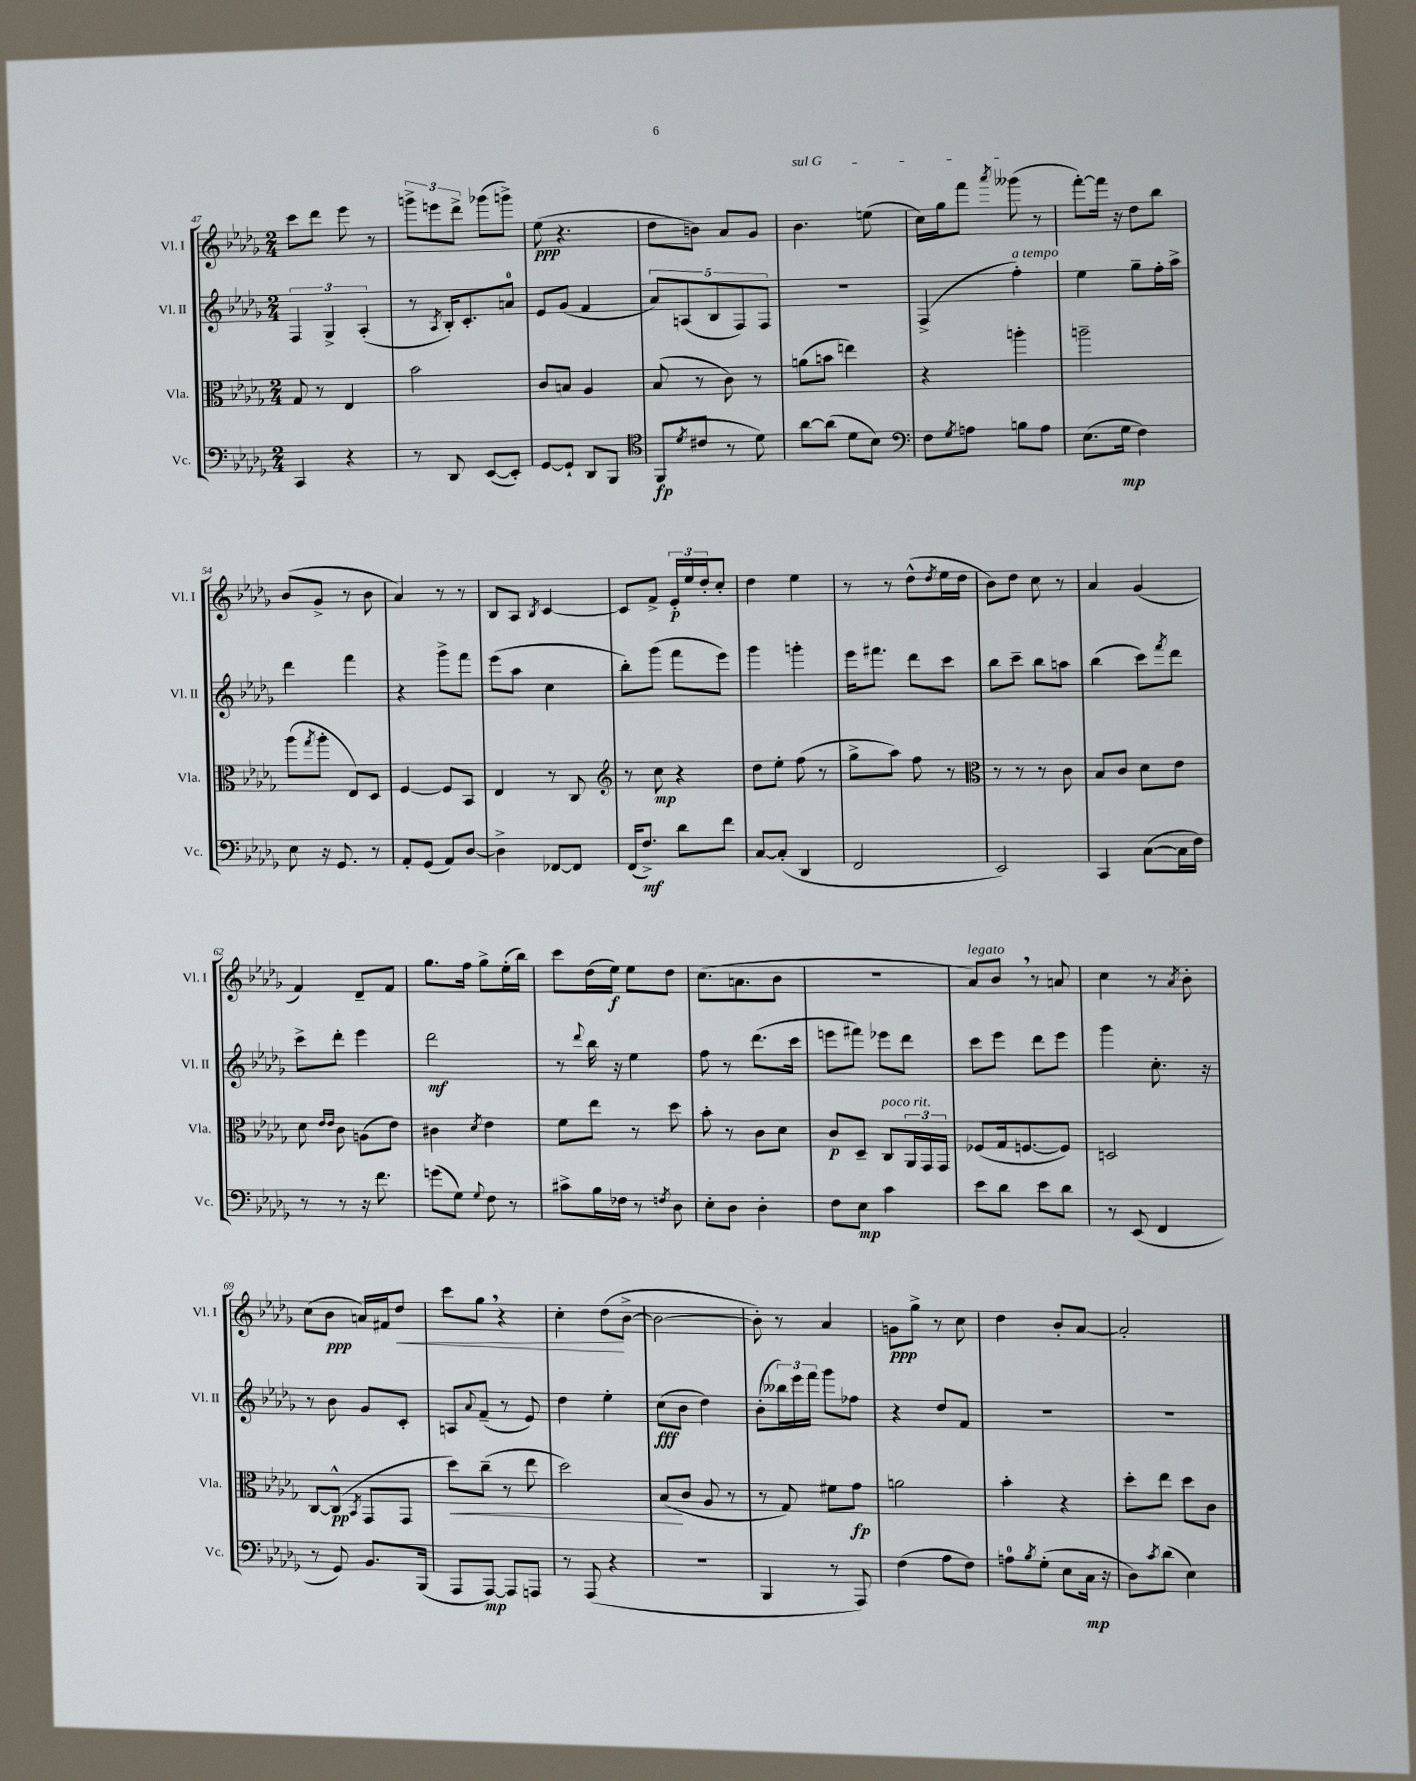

**kern	**dynam	**kern	**dynam	**kern	**dynam	**kern	**dynam
*part4	*part4	*part3	*part3	*part2	*part2	*part1	*part1
*staff4	*staff4	*staff3	*staff3	*staff2	*staff2	*staff1	*staff1
*I"Vc.	*	*I"Vla.	*	*I"Vl. II	*	*I"Vl. I	*
*I'Vc.	*	*I'Vla.	*	*I'Vl. II	*	*I'Vl. I	*
*clefF4	*	*clefC3	*	*clefG2	*	*clefG2	*
*k[b-e-a-d-g-]	*	*k[b-e-a-d-g-]	*	*k[b-e-a-d-g-]	*	*k[b-e-a-d-g-]	*
*M2/4	*	*M2/4	*	*M2/4	*	*M2/4	*
=47	=47	=47	=47	=47	=47	=47	=47
4CC/	.	8G-/	.	6F/	.	8ccc\L	.
.	.	8r	.	.	.	8ddd-\J	.
.	.	.	.	6G-^/	.	.	.
4r	.	4E-/	.	.	.	8eee-\	.
.	.	.	.	(6A-'/	.	.	.
.	.	.	.	.	.	8r	.
=48	=48	=48	=48	=48	=48	=48	=48
8r	.	2b-\	.	8r	.	12gggn^\L	.
.	.	.	.	.	.	12eeen\	.
.	.	.	.	8qA-/	.	.	.
8DD-/	.	.	.	16B-'/KL)	.	.	.
.	.	.	.	.	.	12ddd-^\J	.
.	.	.	.	8.c'/	.	.	.
([8EE-/L	.	.	.	.	.	(8ggg-X\L	.
8EE-'/J])	.	.	.	8an/J	.	8gggn^\J)	.
=49	=49	=49	=49	=49	=49	=49	=49
[8GG-/L	.	8c/L	.	8e-/L	.	(8ee-\	ppp
8GG-`/J]	.	8Bn/J	.	(8g-/J	.	4.r	.
8DD-/L	.	4A-/	.	4f/	.	.	.
8BBB-/J	.	.	.	.	.	.	.
=50	=50	=50	=50	=50	=50	=50	=50
*clefC4	*	*	*	*	*	*	*
(8FF/L	fp	(8B-/	.	10a-/L)	.	8dd-\L	.
.	.	.	.	(10An/	.	.	.
8qd-/	.	.	.	.	.	.	.
8c#X/J	.	8r	.	.	.	8bn\J)	.
.	.	.	.	10B-/	.	.	.
8r	.	8c\)	.	.	.	8a-/L	.
.	.	.	.	10F/)	.	.	.
8d-\)	.	8r	.	.	.	8g-/J	.
.	.	.	.	10F/J	.	.	.
=51	=51	=51	=51	=51	=51	=51	=51
!	!	!	!	!	!	!LO:TX:a:i:t=sul G	!
[8a-\L	.	(8an\L	.	2r	.	4.b-\	.
(8a-\J]	.	8bn\J	.	.	.	.	.
8d-\L	.	4een\)	.	.	.	.	.
8B-\J)	.	.	.	.	.	(8een\	.
=52	=52	=52	=52	=52	=52	=52	=52
*clefF4	*	*	*	*	*	*	*
8F\L	.	4r	.	(4F^/	.	16cc\LL)	.
.	.	.	.	.	.	16gg-\J	.
8qG-/	.	.	.	.	.	.	.
8An\J	.	.	.	.	.	8fff\J	.
.	.	.	.	.	.	8qaaa-/	.
!	!	!	!	!LO:TX:a:i:t=a tempo	!	!	!
8Bn\L	.	4aan'\	.	4ff'\)	.	(8ggg--X\	.
8A\J	.	.	.	.	.	8r	.
=53	=53	=53	=53	=53	=53	=53	=53
(8.E-\L	.	2aan~\	.	4ee-\	.	[8fff'\L)	.
.	.	.	.	.	.	16fff\Jk]	.
16G-\Jk	mp	.	.	.	.	16r	.
4F\)	.	.	.	8gg-~\L	.	8dd-\L	.
.	.	.	.	16ff'\L	.	8bb-\J	.
.	.	.	.	16aa-^\JJ	.	.	.
!!LO:LB:g=z
=54	=54	=54	=54	=54	=54	=54	=54
8E-\	.	(8aa-\L	.	4ddd-\	.	(8b-/L	.
.	.	8qgg-/	.	.	.	.	.
16r	.	8aa-'\J	.	.	.	8g-^/J	.
8.GG-/	.	.	.	.	.	.	.
.	.	8E-/L)	.	4fff\	.	8r	.
8r	.	8D-/J	.	.	.	8b-\	.
=55	=55	=55	=55	=55	=55	=55	=55
8AA-'/L	.	[4F/	.	4r	.	4a-/)	.
(8GG-/J	.	.	.	.	.	.	.
8AA-/L)	.	8F/L]	.	8ggg-^\L	.	8r	.
[8D-/J	.	8BB-/J	.	8fff\J	.	8r	.
=56	=56	=56	=56	=56	=56	=56	=56
4D-^\]	.	4E-/	.	(8eee-\L	.	8B-/L	.
.	.	.	.	8aa-\J	.	8A-/J	.
.	.	.	.	.	.	8qB-/	.
[8FF-X/L	.	8r	.	4cc\	.	[4c/	.
8FF-/J]	.	8C/	.	.	.	.	.
=57	=57	=57	=57	=57	=57	=57	=57
*	*	*clefG2	*	*	*	*	*
(16FF/KL	.	8r	.	8bb-'\L)	.	8c/L]	.
8.F^/J)	mf	.	.	.	.	.	.
.	.	8cc\	mp	(8ggg-\J	.	8f^/J	.
8d-\L	.	4r	.	8fff\L	.	24e-'/LL	p
.	.	.	.	.	.	24ee-/	.
.	.	.	.	.	.	24dd-'/J	.
8f\J	.	.	.	8eee-\J)	.	8cc'/J	.
=58	=58	=58	=58	=58	=58	=58	=58
[8C/L	.	8dd-\L	.	4ggg-\	.	4dd-\	.
(8C'/J]	.	8ee-'\J	.	.	.	.	.
4DD-/	.	(8ff\	.	4gggn'\	.	4ee-\	.
.	.	8r	.	.	.	.	.
=59	=59	=59	=59	=59	=59	=59	=59
2FF/	.	8gg-^\L	.	16eee-\KL	.	8r	.
.	.	.	.	8.fff#X\J	.	.	.
.	.	8aa-\J)	.	.	.	8r	.
.	.	8ff\	.	8ddd-\L	.	(8dd-^^\L	.
.	.	.	.	.	.	8qdd-/	.
.	.	8r	.	8ccc\J	.	16ee-\L	.
.	.	.	.	.	.	16dd-\JJ	.
=60	=60	=60	=60	=60	=60	=60	=60
*	*	*clefC3	*	*	*	*	*
2EE-/)	.	8r	.	8bb-\L	.	8b-\L)	.
.	.	8r	.	8ccc~\J	.	8dd-\J	.
.	.	8r	.	8bb-\L	.	8cc\	.
.	.	8c\	.	8aan\J	.	8r	.
=61	=61	=61	=61	=61	=61	=61	=61
4CC/	.	8B-/L	.	(4bb-\	.	4a-/	.
.	.	8c/J	.	.	.	.	.
([8C\L	.	8d-\L	.	8ccc\L)	.	(4g-/	.
.	.	.	.	8qfff/	.	.	.
16C\L]	.	8e-\J	.	8ddd-\J	.	.	.
16F\JJ)	.	.	.	.	.	.	.
!!LO:LB:g=z
=62	=62	=62	=62	=62	=62	=62	=62
8r	.	8d-\	.	8ccc^\L	.	4f/)	.
.	.	16qqe-/LL	.	.	.	.	.
.	.	16qqe-/JJ	.	.	.	.	.
8r	.	8c\	.	8ddd-'\J	.	.	.
16r	.	(8An\L	.	4eee-\	.	8d-~/L	.
8.f\	.	.	.	.	.	.	.
.	.	8e-\J)	.	.	.	8f/J	.
=63	=63	=63	=63	=63	=63	=63	=63
(8gn\L	.	4c#X\	.	2ddd-\	mf	8.gg-\L	.
8G-\J)	.	.	.	.	.	.	.
.	.	.	.	.	.	16ff\Jk	.
8qqG-/	.	8qd-/	.	.	.	.	.
8F\	.	4e-\	.	.	.	8gg-^\L	.
8r	.	.	.	.	.	(16ee-'\L	.
.	.	.	.	.	.	16bb-\JJ)	.
=64	=64	=64	=64	=64	=64	=64	=64
8c#X^\L	.	8f\L	.	8r	.	8ccc\L	.
.	.	.	.	8qqddd-/	.	.	.
16B-\L	.	8ee-\J	.	16bb-\	.	(16dd-\L	.
16F-X\JJ	.	.	.	16r	.	16ee-\JJ)	f
8r	.	8r	.	4ee-\	.	8ee-\L	.
8qFn/	.	.	.	.	.	.	.
8D-\	.	8dd-\	.	.	.	8dd-\J	.
=65	=65	=65	=65	=65	=65	=65	=65
8E-'\L	.	8b-'\	.	8ff\	.	(8.cc\L	.
8D-\J	.	8r	.	8r	.	.	.
.	.	.	.	.	.	8.an\	.
4D-'\	.	8c\L	.	(8.ddd-\L	.	.	.
.	.	8d-\J	.	.	.	8b-\J	.
.	.	.	.	16ccc\Jk	.	.	.
=66	=66	=66	=66	=66	=66	=66	=66
8F\L	.	8c/L	p	8eeen\L	.	2r	.
8E-\J	mp	8D-~/J	.	8fff#X\J)	.	.	.
!	!	!LO:TX:a:i:t=poco rit.	!	!	!	!	!
4c\	.	8C/L	.	8eee-X\L	.	.	.
.	.	24AA-/L	.	8ddd-\J	.	.	.
.	.	24GG-/	.	.	.	.	.
.	.	24GG-/JJ	.	.	.	.	.
=67	=67	=67	=67	=67	=67	=67	=67
!	!	!	!	!	!	!LO:TX:a:i:t=legato	!
8e-\L	.	(8F-X/L	.	8ccc\L	.	8a-/L)	.
8d-\J	.	16G-/k	.	8eee-\J	.	8b-,/J	.
.	.	[8.Fn/	.	.	.	.	.
8e-\L	.	.	.	8ddd-\L	.	8r	.
8d-\J	.	8F/J])	.	8eee-\J	.	8an/	.
=68	=68	=68	=68	=68	=68	=68	=68
8r	.	2Dn/	.	4ggg-\	.	4cc\	.
(8EE-/	.	.	.	.	.	.	.
4FF/	.	.	.	8.cc'\	.	8r	.
.	.	.	.	.	.	8qa-/	.
.	.	.	.	.	.	8b-'\	.
.	.	.	.	16r	.	.	.
!!LO:LB:g=z
=69	=69	=69	=69	=69	=69	=69	=69
8r	.	[8C/L	.	8r	.	(8cc\L	.
8GG-/)	.	(8C^^/J]	pp	8b-\	.	8b-\J	ppp
.	.	8qBB-/	.	.	.	.	.
8.BB-/L	.	8GG-/L	.	8g-/L	.	16an/LL)	.
.	.	.	.	.	.	16f#X/J	.
!	!	!	!	!	!	!	!LO:HP:b
.	.	8GG-/J	.	8c'/J	.	8dd-/J	<
(16BBB-/Jk	.	.	.	.	.	.	.
=70	=70	=70	=70	=70	=70	=70	=70
!	!	!	!LO:HP:b	!	!	!	!
8AAA-/L	.	8dd-\L)	<	8An/L	.	8ccc\L	.
.	.	.	.	8qqa-/	.	.	.
[8AAA-/J)	mp	(8cc~\J	.	(8f~/J	.	8gg-,\J	.
8AAA-/L]	.	8r	.	8r	.	4r	.
8AAAn/J	.	8ee-\	.	8e-/)	.	.	.
=71	=71	=71	=71	=71	=71	=71	=71
8r	.	2dd-\)	.	4dd-\	.	4cc'\	.
(8AAA-/	.	.	.	.	.	.	.
4r	.	.	.	4ee-'\	.	(8dd-\L	.
.	.	.	.	.	.	[8b-^\J	[
=72	=72	=72	=72	=72	=72	=72	=72
2r	.	(8B-/L	.	(8cc\L	fff	2b-\_	.
.	.	8c/J	[	8b-\J	.	.	.
.	.	8A-/	.	4dd-\)	.	.	.
.	.	8r	.	.	.	.	.
=73	=73	=73	=73	=73	=73	=73	=73
4BBB-/	.	8r	.	(8b-'\L	.	8b-'\])	.
.	.	8G-/)	.	24bb--X\L)	.	8r	.
.	.	.	.	24eee-\	.	.	.
.	.	.	.	24fff\JJ	.	.	.
8r	.	8f#X\L	.	8ggg-\L	.	4a-/	.
8AAA-/)	.	8g-\J	fp	8ff-X\J	.	.	.
=74	=74	=74	=74	=74	=74	=74	=74
(4F\	.	2an\	.	4r	.	8gn\L	ppp
.	.	.	.	.	.	8gg-^\J	.
8A-\L	.	.	.	8dd-/L	.	8r	.
8F\J)	.	.	.	8f/J	.	8cc\	.
=75	=75	=75	=75	=75	=75	=75	=75
8An\L	.	4b-'\	.	2r	.	4dd-\	.
8qB-/	.	.	.	.	.	.	.
(8G-'\J	.	.	.	.	.	.	.
8E-\L	.	4r	.	.	.	8b-'/L	.
16C\Jk	mp	.	.	.	.	[8a-/J	.
16r	.	.	.	.	.	.	.
=76	=76	=76	=76	=76	=76	=76	=76
8D-\L)	.	8dd-'\L	.	2r	.	2a-'/]	.
8qc/	.	.	.	.	.	.	.
(8d-\J	.	8ee-\J	.	.	.	.	.
4E-\)	.	8dd-\L	.	.	.	.	.
.	.	8c\J	.	.	.	.	.
==	==	==	==	==	==	==	==
*-	*-	*-	*-	*-	*-	*-	*-
